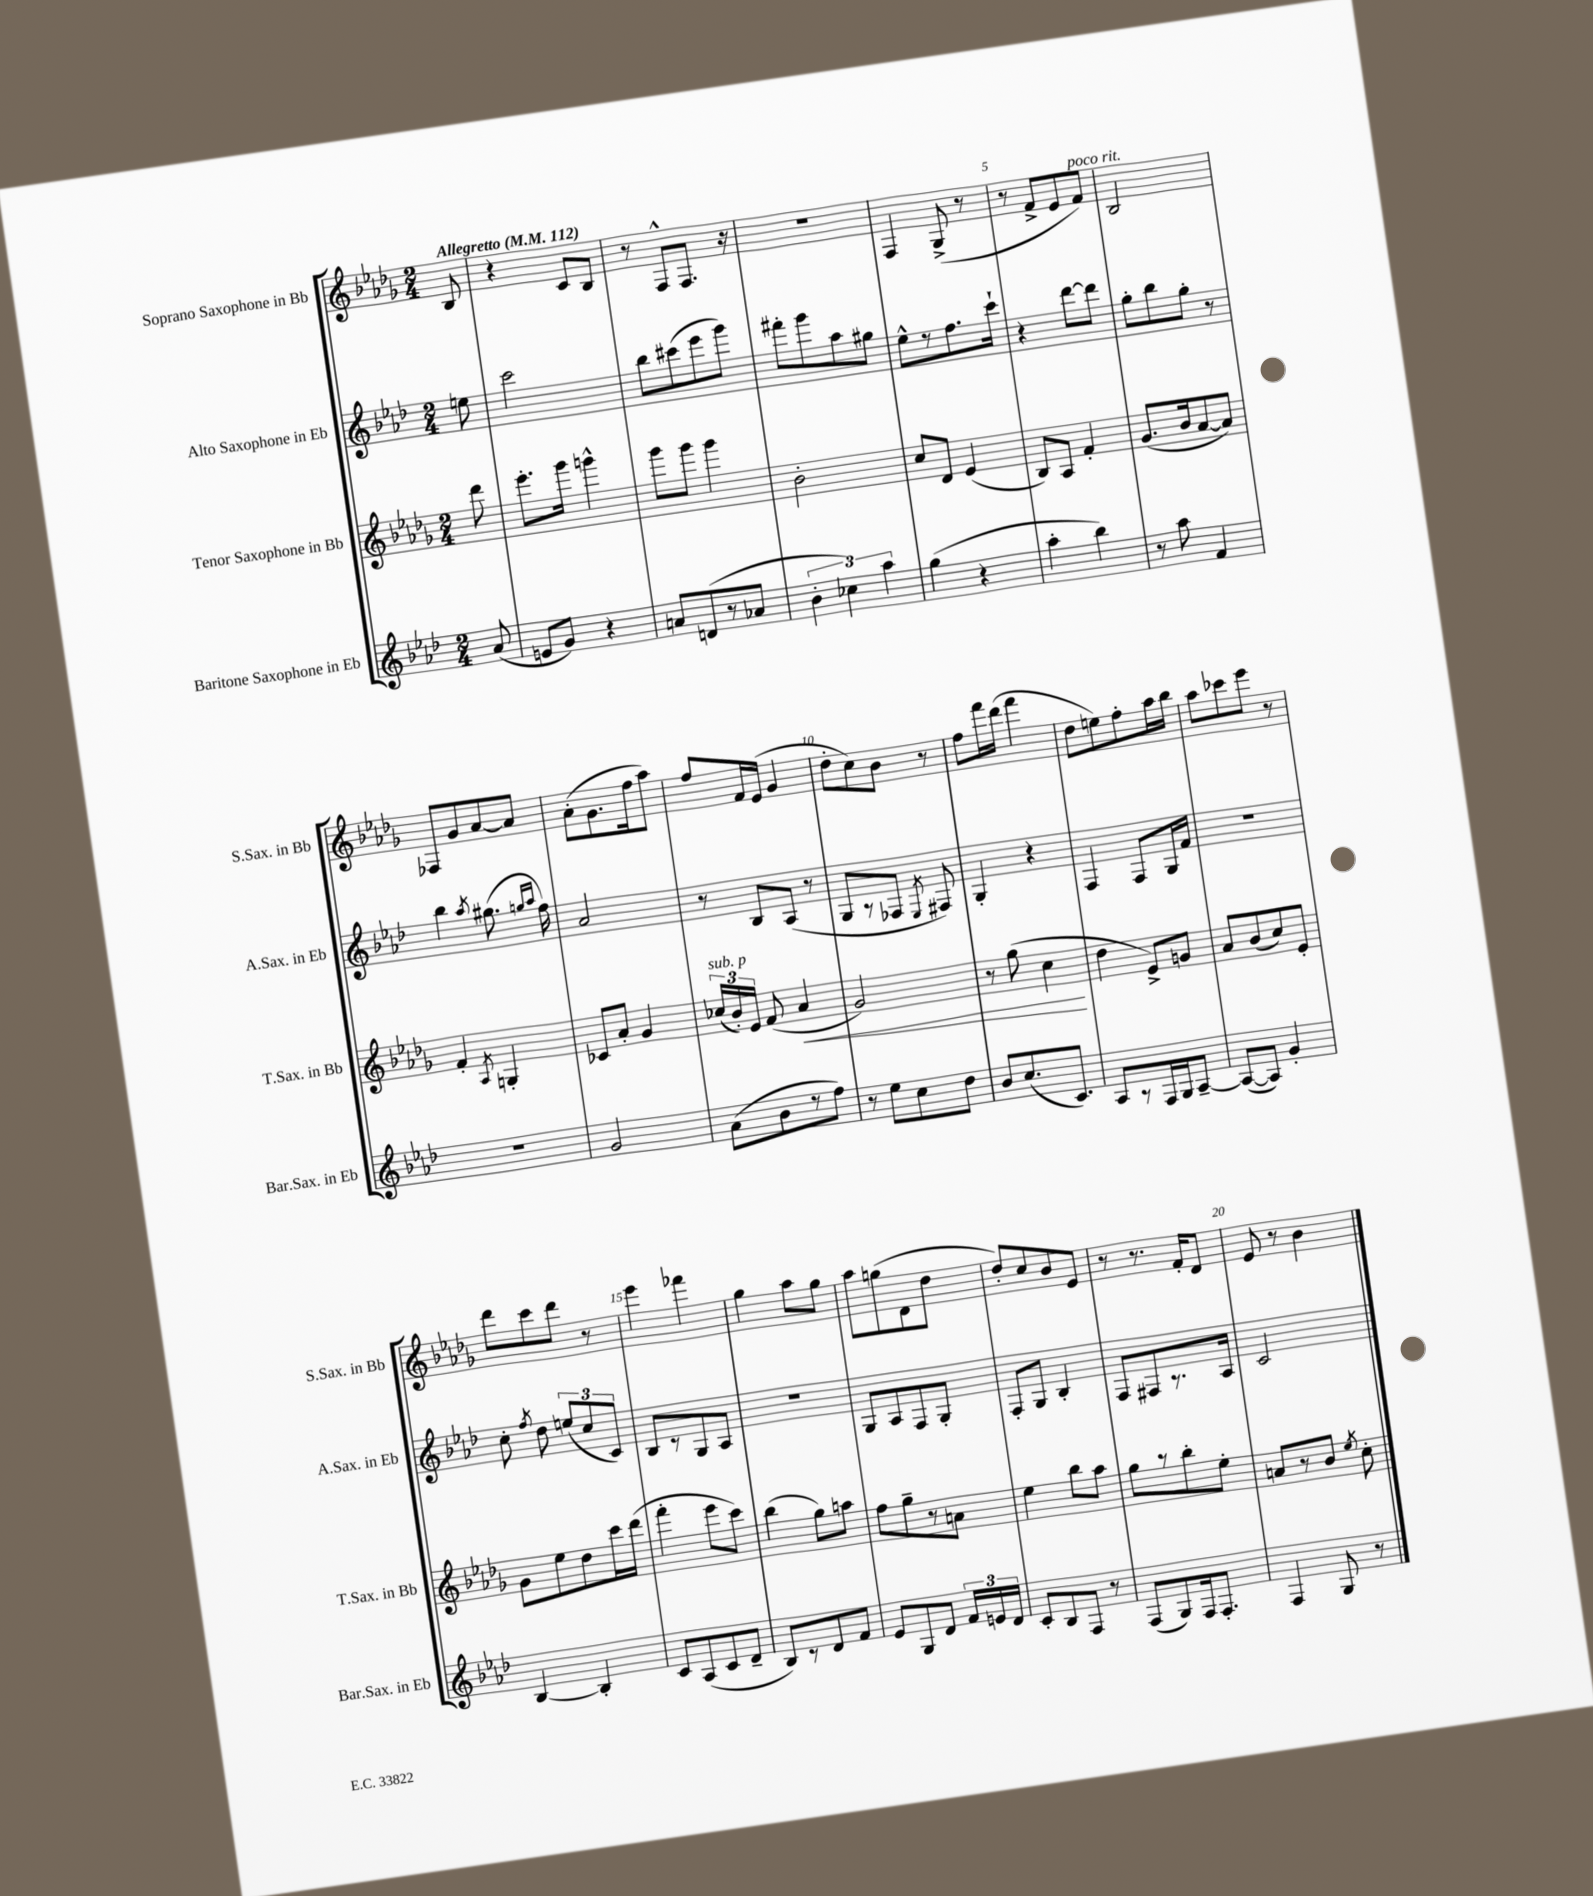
<<
\new StaffGroup <<
\new Staff = "s0" \with { instrumentName = "Soprano Saxophone in Bb" shortInstrumentName = "S.Sax. in Bb" } {
    \clef treble \key des \major \numericTimeSignature \time 2/4 \partial 8 \tempo "Allegretto" 4 = 112
    \autoBeamOff bes8 |
    r4 c'8[ bes8] |
    r8 f8[-^ f8.] r16 |
    r2 |
    f4 ges8->( r8 |
    r8 f'8[-> ees'8 f'8]^\markup { \italic "poco rit." }) |
    bes2 |
    fes8[ ges'8 aes'8~ aes'8] |
    aes'8[-.( ges'8. f''16 aes''8]) |
    f''8[ f'16 ees'16]( ges'4 |
    des''8[-. c''8) bes'8] r8 |
    f''8[ f'''16 des'''16]( f'''4 |
    des''8[ e''8) f''8-. aes''16 bes''16] |
    aes''8[ ces'''8 ees'''8] r8 |
    des'''8[ c'''8 des'''8] r8 |
    ees'''4 fes'''4 |
    ges''4 aes''8[ ges''8] |
    aes''8[ g''8( des'8 des''8] |
    des''8[-.) c''8 bes'8 ees'8] |
    r8 r8. f'16[-. des'8] |
    ees'8 r8 bes'4 \bar "|." |
}
\new Staff = "s1" \with { instrumentName = "Alto Saxophone in Eb" shortInstrumentName = "A.Sax. in Eb" } {
    \clef treble \key aes \major \numericTimeSignature \time 2/4 \partial 8
    \autoBeamOff e''8 |
    c'''2 |
    bes''8[ cis'''8( ees'''8 g'''8]) |
    fis'''8[-. g'''8 aes''8 gis''8] |
    ees''8[-^ r8 f''8. c'''16]-! |
    r4 des'''8[~ des'''8] |
    g''8[-. bes''8 g''8]-. r8 |
    bes''4 \acciaccatura { aes''8 } gis''8.( \grace { g''16[ aes''16] } f''16) |
    aes'2 |
    r8 bes8[ aes8]( r8 |
    g8[ r8 fes8] \acciaccatura { ees8 } fis8) |
    g4-. r4 |
    f4 f8[ g16 f'16] |
    r2 |
    c''8-. \acciaccatura { f''8 } des''8 \tuplet 3/2 { e''8[( c''8 c'8]) } |
    bes8[ r8 g8 aes8] |
    R2 |
    g8[ aes8 f8 g8]-. |
    f8[-. g8] bes4-. |
    f8[ fis8 r8. aes16] |
    c'2 \bar "|." |
}
\new Staff = "s2" \with { instrumentName = "Tenor Saxophone in Bb" shortInstrumentName = "T.Sax. in Bb" } {
    \clef treble \key des \major \numericTimeSignature \time 2/4 \partial 8
    \autoBeamOff des'''8 |
    ees'''8.[-. ges'''16] g'''4-^ |
    ges'''8[ ges'''8] ges'''4 |
    bes'2-. |
    c''8[ des'8] ees'4( |
    bes8[) aes8] f'4-. |
    ges'8.[( bes'16 aes'8~ aes'8]) |
    f'4-. \acciaccatura { aes8 } g4-. |
    ces'8[ aes'8]-. ges'4 |
    \tuplet 3/2 { ces''16[^\markup { \italic "sub. p" }( bes'16-.) ees'16] } f'8( aes'4\< |
    ges'2) |
    r8 ges''8( c''4\! |
    des''4 ees'8[->) g'8] |
    aes'8[ bes'8( c''8) ees'8]-. |
    ges'8[ ees''8 des''8 c'''16 des'''16]( |
    f'''4-. ees'''8[ c'''8]) |
    bes''4( ges''8[) a''8] |
    f''8[ ges''8-- r8 a'8] |
    ees''4 bes''8[ aes''8] |
    ges''8[ r8 bes''8-. ees''8]-. |
    a'8[ r8 bes'8] \acciaccatura { ees''8 } c''8-. \bar "|." |
}
\new Staff = "s3" \with { instrumentName = "Baritone Saxophone in Eb" shortInstrumentName = "Bar.Sax. in Eb" } {
    \clef treble \key aes \major \numericTimeSignature \time 2/4 \partial 8
    \autoBeamOff aes'8( |
    e'8[ g'8]) r4 |
    a'8[ d'8( r8 aes'8] |
    \tuplet 3/2 { bes'4-. ces''4) aes''4 } |
    g''4( r4 |
    aes''4-. bes''4) |
    r8 aes''8 f'4 |
    R2 |
    g'2 |
    aes'8[( bes'8 r8 f''8]) |
    r8 ees''8[ c''8 des''8] |
    bes'8[ c''8.( c'8.]) |
    aes8[ r8 f16 g16 aes8]~-- |
    aes8[~( aes8]) g'4-. |
    bes4~ bes4-. |
    c'8[ aes8( c'8 des'8]-- |
    bes8[) r8 des'8 f'8] |
    ees'8[ g8 des'8] \tuplet 3/2 { f'16[ e'16 des'16] } |
    c'8[-. bes8 f8] r8 |
    f8[( g8) f16 f8.]-. |
    f4 g8 r8 \bar "|." |
}
>>
>>
\layout { \context { \Score \override BarNumber.break-visibility = ##(#f #t #t) barNumberVisibility = #(every-nth-bar-number-visible 5) } }
